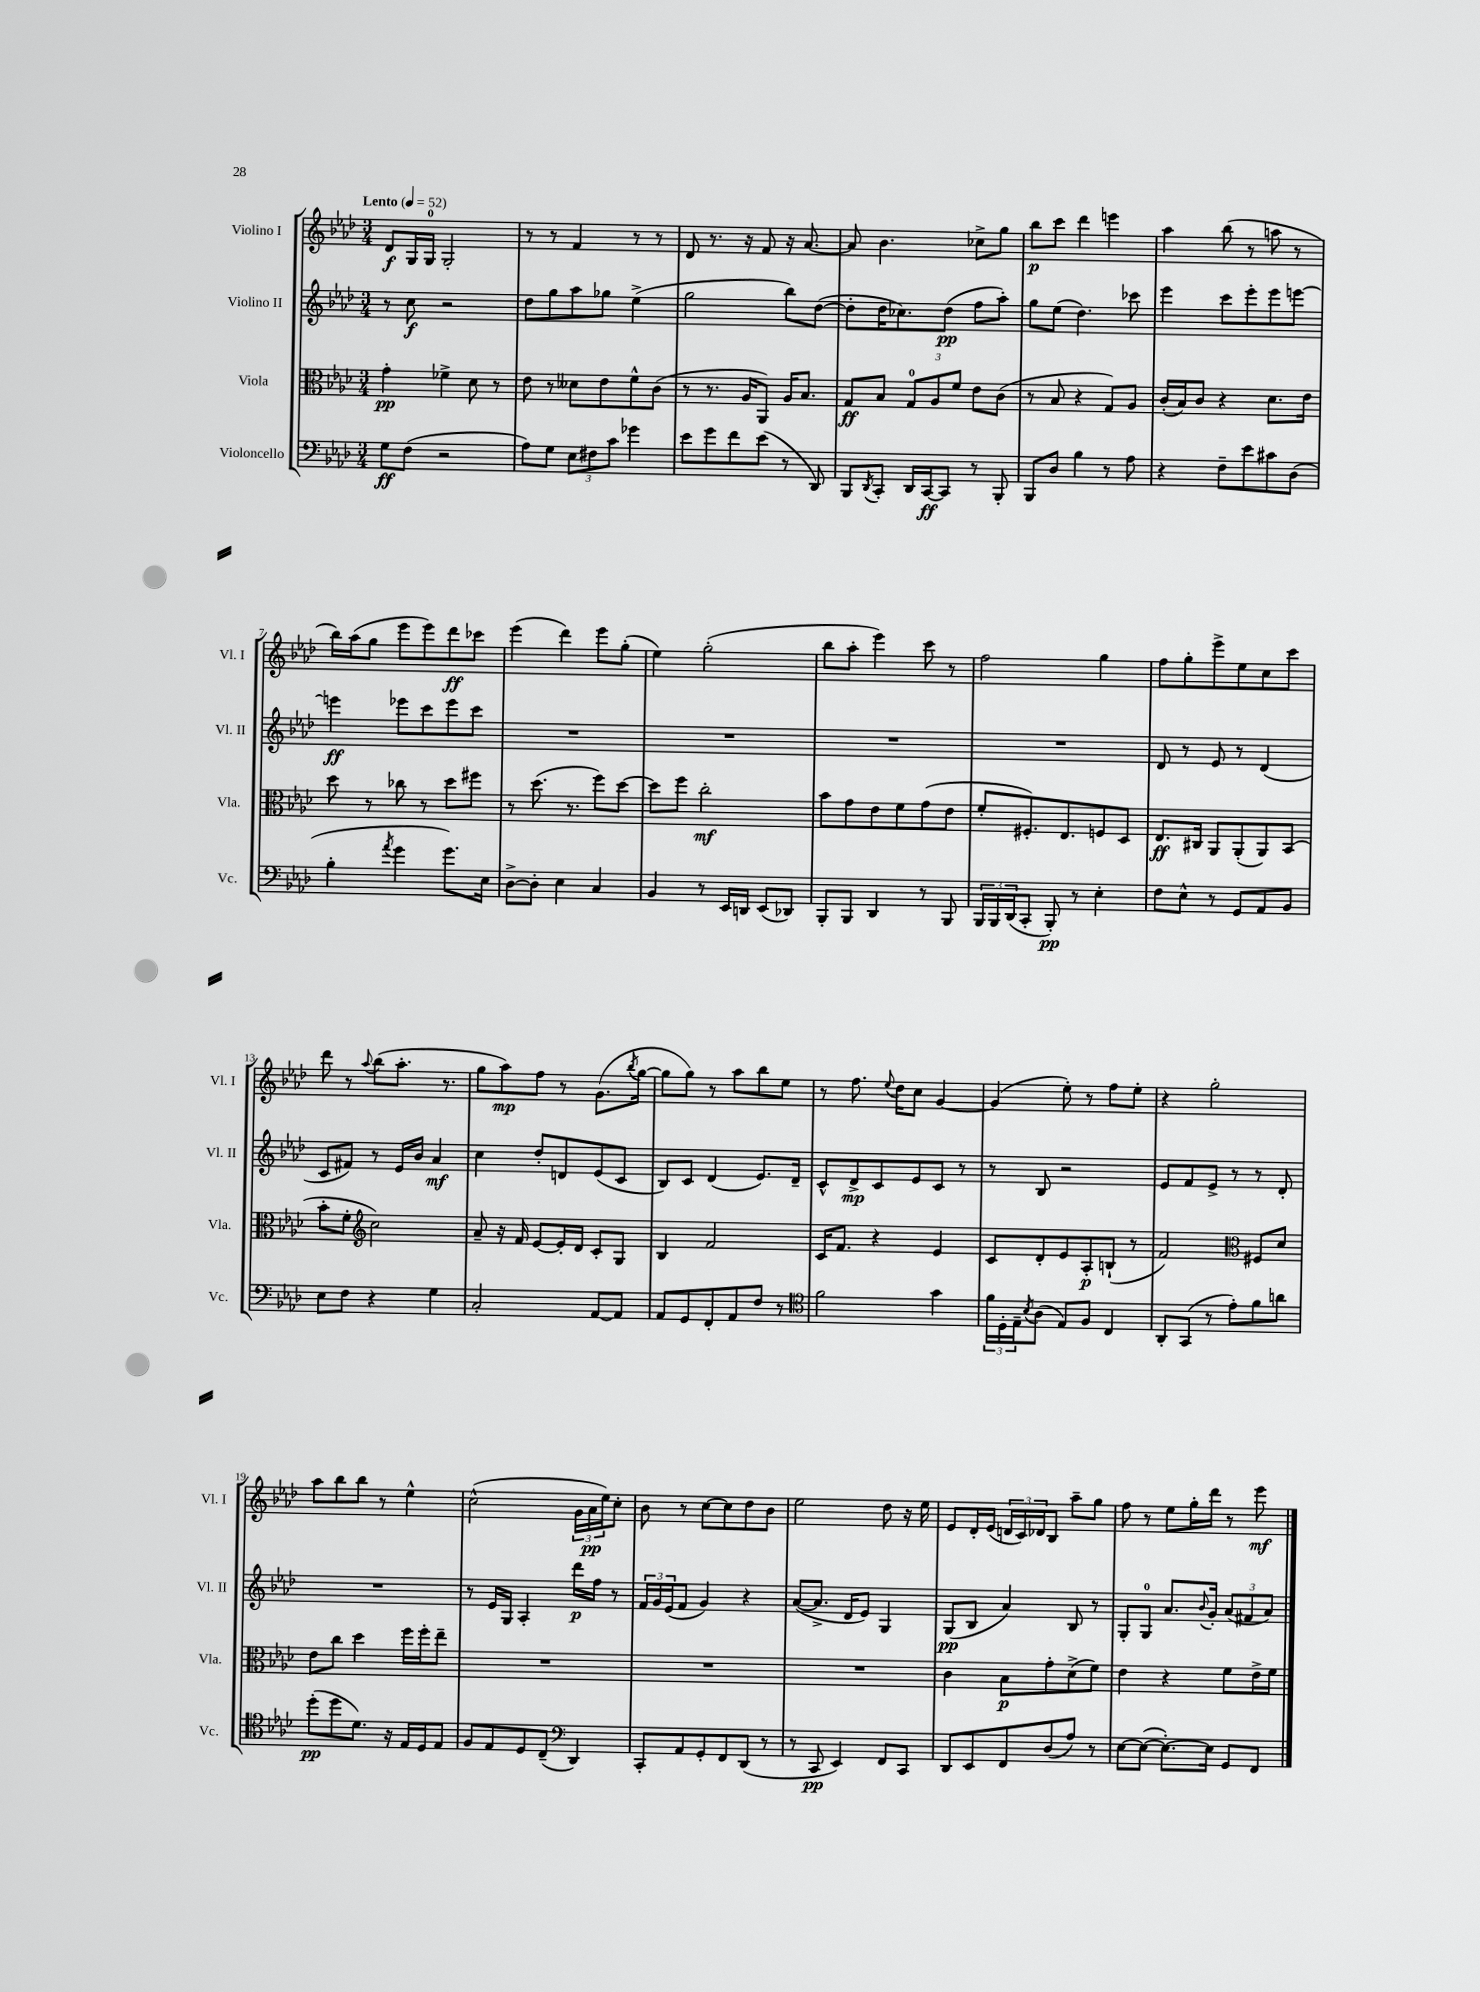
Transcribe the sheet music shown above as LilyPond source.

<<
\new StaffGroup <<
\new Staff = "s0" \with { instrumentName = "Violino I" shortInstrumentName = "Vl. I" } {
    \clef treble \key aes \major \numericTimeSignature \time 3/4 \tempo "Lento" 4 = 52
    des'8\f g16 g16-0 g2-. |
    r8 r8 f'4 r8 r8 |
    des'8 r8. r16 f'8 r16 aes'8.~ |
    aes'8 bes'4. ces''8-> g''8 |
    bes''8\p c'''8 des'''4 e'''4 |
    aes''4 bes''8( r8 a''8 r8 |
    bes''16) aes''16( g''8 ees'''8 ees'''8) des'''8\ff ces'''8 |
    ees'''4( des'''4) ees'''8 g''8-.( |
    ees''4) g''2-.( |
    bes''8 aes''8-. ees'''4) c'''8 r8 |
    f''2 g''4 |
    f''8 g''8-. ees'''8-> ees''8 c''8 c'''8 |
    des'''8 r8 \appoggiatura { aes''8 } bes''8( aes''8.-. r8. |
    g''8 aes''8\mp) f''8 r8 g'8.( \acciaccatura { bes''8 } g''16~ |
    g''8 g''8) r8 aes''8 bes''8 ees''8 |
    r8 f''8. \appoggiatura { ees''8 } des''16 c''8 g'4~ |
    g'4( ees''8-.) r8 f''8 ees''8-. |
    r4 g''2-. |
    aes''8 bes''8 bes''8 r8 ees''4-^ |
    c''2-^( \tuplet 3/2 { g'16 aes'16\pp ees''16) } c''8-. |
    bes'8 r8 c''8~ c''8 des''8 bes'8 |
    ees''2 des''8 r16 ees''16 |
    ees'8 des'16-. ees'16( \tuplet 3/2 { d'16 c'16) des'16 } bes8 aes''8-- g''8 |
    f''8 r8 ees''8 g''16-. des'''16 r8 ees'''8\mf \bar "|." |
}
\new Staff = "s1" \with { instrumentName = "Violino II" shortInstrumentName = "Vl. II" } {
    \clef treble \key aes \major \numericTimeSignature \time 3/4
    r8 c''8\f r2 |
    des''8 g''8 aes''8 ges''8 ees''4->( |
    g''2 bes''8) des''8~( |
    des''8-. des''16 ces''8.) des''8\pp( f''8 aes''8-.) |
    g''8 ees''8( des''4.) ces'''8 |
    ees'''4 c'''8 ees'''8-. ees'''8 e'''8~ |
    e'''4\ff ees'''8 c'''8 ees'''8 c'''8 |
    R2. |
    R2. |
    R2. |
    R2. |
    des'8 r8 ees'8 r8 des'4( |
    c'8 fis'8) r8 ees'16 bes'16 aes'4\mf |
    c''4 des''8-. d'8 ees'8( c'8 |
    bes8) c'8 des'4( ees'8.) des'16-- |
    c'8-^ des'8->\mp c'8 ees'8 c'8 r8 |
    r8 bes8 r2 |
    ees'8 f'8 ees'8-> r8 r8 des'8-. |
    R2. |
    r8 ees'16 g16 aes4-. des'''16\p f''16 r8 |
    \tuplet 3/2 { f'16 g'16 ees'16( } f'8 g'4) r4 |
    aes'8~( aes'8.-> des'16 ees'8) g4 |
    g8\pp( bes8 aes'4) bes8 r8 |
    g8-. g8-0 aes'8. \appoggiatura { bes'8 } g'16-. \tuplet 3/2 { aes'8( fis'8 aes'8) } \bar "|." |
}
\new Staff = "s2" \with { instrumentName = "Viola" shortInstrumentName = "Vla." } {
    \clef alto \key aes \major \numericTimeSignature \time 3/4
    g'4-.\pp fes'4-> des'8 r8 |
    ees'8 r8 deses'8 ees'8 f'8-^ c'8( |
    r8 r8. aes16 aes,8) aes16 bes8. |
    g8\ff bes8 \tuplet 3/2 { g8-0 aes8 f'8 } ees'8 c'8( |
    r8 bes8 r4 g8) aes8 |
    c'16-.( bes16) c'8 r4 des'8. ees'16 |
    des''8 r8 ces''8 r8 des''8 fis''8 |
    r8 des''8.( r8. f''8) des''8~ |
    des''8 f''8 c''2-.\mf |
    bes'8 g'8 ees'8 f'8 g'8( ees'8 |
    f'8-. fis8.-.) ees8. f8 des8 |
    ees8.\ff cis16 aes,8 aes,8-.( aes,8) bes,8( |
    bes'8-. f'8-. \clef treble c''2) |
    aes'8-- r16 f'16 ees'8~ ees'16-. des'16 c'8-. g8 |
    bes4 f'2 |
    c'16 f'8. r4 ees'4 |
    c'8 des'8-. ees'8 aes8-.\p b8-!( r8 |
    f'2) \clef alto fis8 des'8 |
    ees'8 c''8 des''4 f''16 f''16-. ees''8-- |
    R2. |
    R2. |
    R2. |
    c'4 bes8\p g'8-. des'8->( f'8) |
    ees'4 r4 f'8 ees'16-> f'16 \bar "|." |
}
\new Staff = "s3" \with { instrumentName = "Violoncello" shortInstrumentName = "Vc." } {
    \clef bass \key aes \major \numericTimeSignature \time 3/4
    g8\ff f8( r2 |
    aes8) g8 \tuplet 3/2 { ees8 fis8 c'8 } ges'4 |
    ees'8 g'8 f'8 ees'8( r8 des,8) |
    bes,,8 \acciaccatura { des,8 } c,8-. des,16 c,16~\ff c,8 r8 bes,,8-. |
    bes,,8 des8 bes4 r8 aes8 |
    r4 f8-- ees'8 cis'8 des8( |
    bes4-. \acciaccatura { aes'8 } g'4 g'8.) ees16 |
    des8~-> des8-. ees4 c4 |
    bes,4 r8 ees,16 d,16 ees,8( des,8) |
    bes,,8-. bes,,8 des,4 r8 bes,,8 |
    \tuplet 3/2 { bes,,16 bes,,16 des,16( } c,8-. bes,,8-.\pp) r8 ees4-. |
    f8 ees8-^ r8 g,8 aes,8 bes,8 |
    ees8 f8 r4 g4 |
    c2-. aes,8~ aes,8 |
    aes,8 g,8 f,8-. aes,8 f8 r8 |
    \clef tenor f'2 g'4 |
    \tuplet 3/2 { f'16 des16-. ees16-- } \acciaccatura { bes8 } aes8( ees8) f8 c4 |
    aes,8-. g,8( r8 ees'8-.) f'8 a'8 |
    des''8-.\pp( des''8 des'8.) r16 ees16 des16 ees8 |
    f8 ees8 des8 c8--( \clef bass des,4) |
    c,8-. aes,8 g,8-. f,8 des,8( r8 |
    r8 c,8\pp ees,4) f,8 c,8 |
    des,8 ees,8 f,8 des8( aes8) r8 |
    ees8~ ees8~( ees8.~-.) ees16 g,8 f,8 \bar "|." |
}
>>
>>
